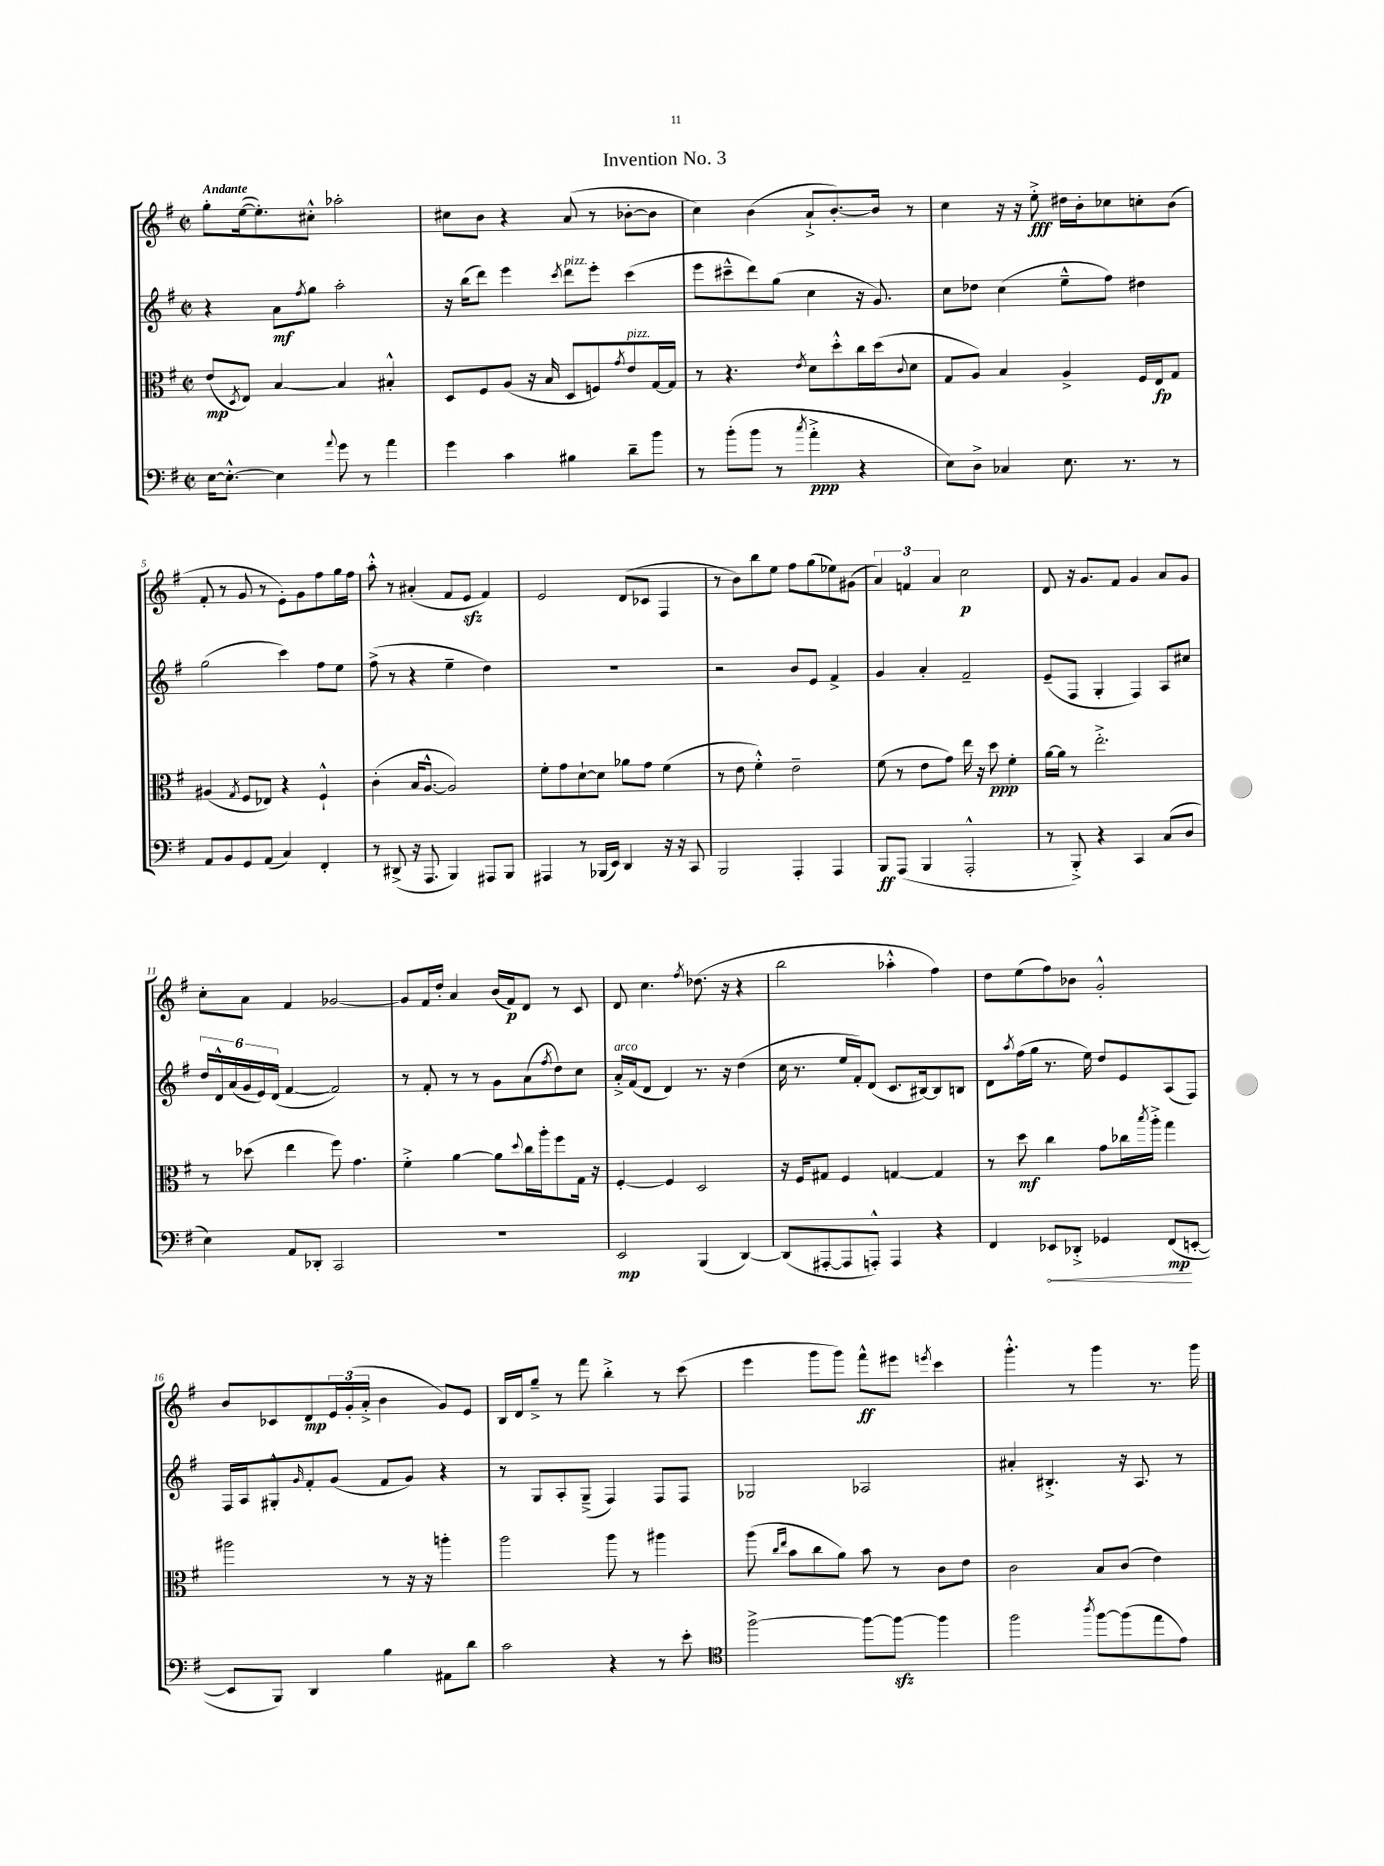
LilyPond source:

\header { title = "Invention No. 3" }
<<
\new StaffGroup <<
\new Staff = "s0" {
    \clef treble \key g \major \defaultTimeSignature \time 2/2 \tempo "Andante"
    g''8-. e''16~( e''8.-.) cis''8-.-^ aes''2-. |
    cis''8 b'8 r4 a'8( r8 bes'8~-. bes'8 |
    c''4) b'4( a'8-!-> b'8.~-.) b'16 r8 |
    c''4 r16 r16 e''8-.->\fff dis''16 b'16-. ces''8 c''8-. b'8( |
    fis'8-. r8 g'8 r8 e'8-.) g'8 fis''8 g''16 fis''16 |
    a''8-.-^ r8 ais'4-.( fis'8 e'8\sfz fis'4) |
    e'2 d'8( ces'8 fis4 |
    r8 b'8) b''8 e''8 fis''8 g''8( ees''8) gis'8( |
    \tuplet 3/2 { a'4) f'4 a'4 } c''2\p |
    d'8 r16 g'8. fis'8 g'4 a'8 g'8 |
    c''8-. a'8 fis'4 ges'2~ |
    ges'8 fis'16 d''16-. a'4 b'16( fis'16\p) d'8 r8 c'8 |
    d'8 c''4. \acciaccatura { fis''8 } des''8.( r16 r4 |
    b''2 aes''4-.-^ fis''4) |
    d''8 e''8( fis''8) bes'8 g'2-.-^ |
    b'8 ces'8 d'8\mp \tuplet 3/2 { e'16 g'16-.( a'16-.-> } b'4 g'8) e'8 |
    b16 d'16 g''8---> r8 fis'''8 b''4-.-> r8 c'''8( |
    e'''4 g'''8 g'''8) fis'''8-^\ff eis'''8 \acciaccatura { e'''8 } c'''4 |
    g'''4.-.-^ r8 g'''4 r8. g'''16 \bar "|." |
}
\new Staff = "s1" {
    \clef treble \key g \major \defaultTimeSignature \time 2/2
    r4 a'8\mf \acciaccatura { fis''8 } g''8 a''2-. |
    r16 b''16( d'''8) e'''4 \acciaccatura { c'''8 } d'''8^\markup { \italic "pizz." } e'''8-. c'''4( |
    e'''8 cis'''8---^ d'''8) g''8( c''4 r16 g'8.) |
    c''8 des''8 c''4( e''8---^ fis''8) dis''4 |
    g''2( c'''4) fis''8 e''8 |
    fis''8->( r8 r4 e''4-- d''4) |
    R1 |
    r2 b'8 e'8 fis'4-> |
    g'4 a'4-. fis'2-- |
    e'8--( fis8 g4-. fis4) a8 cis''8 |
    \tuplet 6/4 { d''16 d'16-^ a'16( g'16 e'16) d'16( } fis'4~ fis'2) |
    r8 fis'8-. r8 r8 g'8 a'8( \acciaccatura { fis''8 } d''8) c''8 |
    a'16-.->^\markup { \italic "arco" } fis'16( d'8 d'4) r8. r16 d''4( |
    c''16 r8. e''16 fis'16-.) d'8( c'8. bis16~) bis8 b8 |
    d'8 \acciaccatura { a''8 } fis''16( g''16 r8. e''16) d''8 e'8 a8( fis8) |
    fis16 a16 gis8-.-^ \grace { g'16 } fis'8-. g'8( fis'8 g'8) r4 |
    r8 g8 a8-. g8--->( fis4) fis8 fis8 |
    ges2 aes2 |
    ais'4-. bis4.-.-> r16 a8. r8 \bar "|." |
}
\new Staff = "s2" {
    \clef alto \key g \major \defaultTimeSignature \time 2/2
    e'8\mp( \acciaccatura { d8 } e8) b4~ b4 bis4-.-^ |
    d8 fis8 a8( r16 b16 d8 f8) \acciaccatura { g'8 } e'8^\markup { \italic "pizz." } g16~ g16 |
    r8 r4. \acciaccatura { e'8 } d'8 d''8-.-^ c''16 d''16( \appoggiatura { c'8 } d'8 |
    g8 a8) b4 a4-> fis16 e16\fp g8 |
    ais4( \acciaccatura { g8 } fis8 ees8) r4 fis4-!-^ |
    c'4-.( b16 a8.~-^ a2) |
    fis'8-. g'8 d'8~-! d'8 aes'8 g'8 fis'4( |
    r8 e'8 fis'4-.-^) e'2-- |
    fis'8( r8 e'8 g'8) e''16 r16 d''8\ppp fis'4-. |
    a'16~ a'16 r8 e''2.-.-> |
    r8 des''8( e''4 fis''8) g'4. |
    fis'4-.-> a'4~ a'8 \appoggiatura { d''8 } c''16 a''16-. fis''8 g16 r16 |
    fis4~-. fis4 d2 |
    r16 fis16 gis8 fis4 g4~ g4 |
    r8 d''8\mf c''4 g'8 ces''16 \acciaccatura { b''8 } a''16-.-> g''4 |
    ais''2 r8 r16 r16 a''4-. |
    a''2 a''8 r8 ais''4 |
    a''8( \grace { c''16 e''16 } b'8 c''8 a'8) b'8 r8 c'8 e'8 |
    c'2 b8 c'8( e'4) \bar "|." |
}
\new Staff = "s3" {
    \clef bass \key g \major \defaultTimeSignature \time 2/2
    e16~ e8.~-.-^ e4 \appoggiatura { a'8 } g'8 r8 a'4 |
    g'4 c'4 bis4 d'8-- b'8 |
    r8 b'8-.( b'8 r8 \acciaccatura { c''8 } a'4-.->\ppp r4 |
    e8) d8-> ces4 e8. r8. r8 |
    a,8 b,8 g,8 a,8( c4) fis,4-. |
    r8 dis,8->( r16 a,,8. b,,4) ais,,8 b,,8 |
    ais,,4 r8 bes,,16( e,16) d,4 r16 r16 c,8 |
    b,,2 a,,4-. a,,4 |
    b,,8\ff a,,8( b,,4 a,,2-.-^ |
    r8 b,,8-.->) r4 c,4 c8( d8 |
    e4) a,8 des,8-. c,2 |
    R1 |
    e,2\mp b,,4( d,4~) |
    d,8( ais,,8~-. ais,,8 a,,8-.-^) a,,4 r4 |
    fis,4 \once \override Hairpin.circled-tip = ##t ees,8\< des,8-.-> ges,4 fis,8\mp\!( e,8~-. |
    e,8 b,,8) d,4 b4 ais,8 d'8 |
    c'2 r4 r8 e'8-. |
    \clef tenor fis''2~-> fis''8~ fis''8~\sfz fis''4 |
    fis''2 \acciaccatura { a''8 } fis''8~ fis''8( e''8 e'8) \bar "|." |
}
>>
>>
